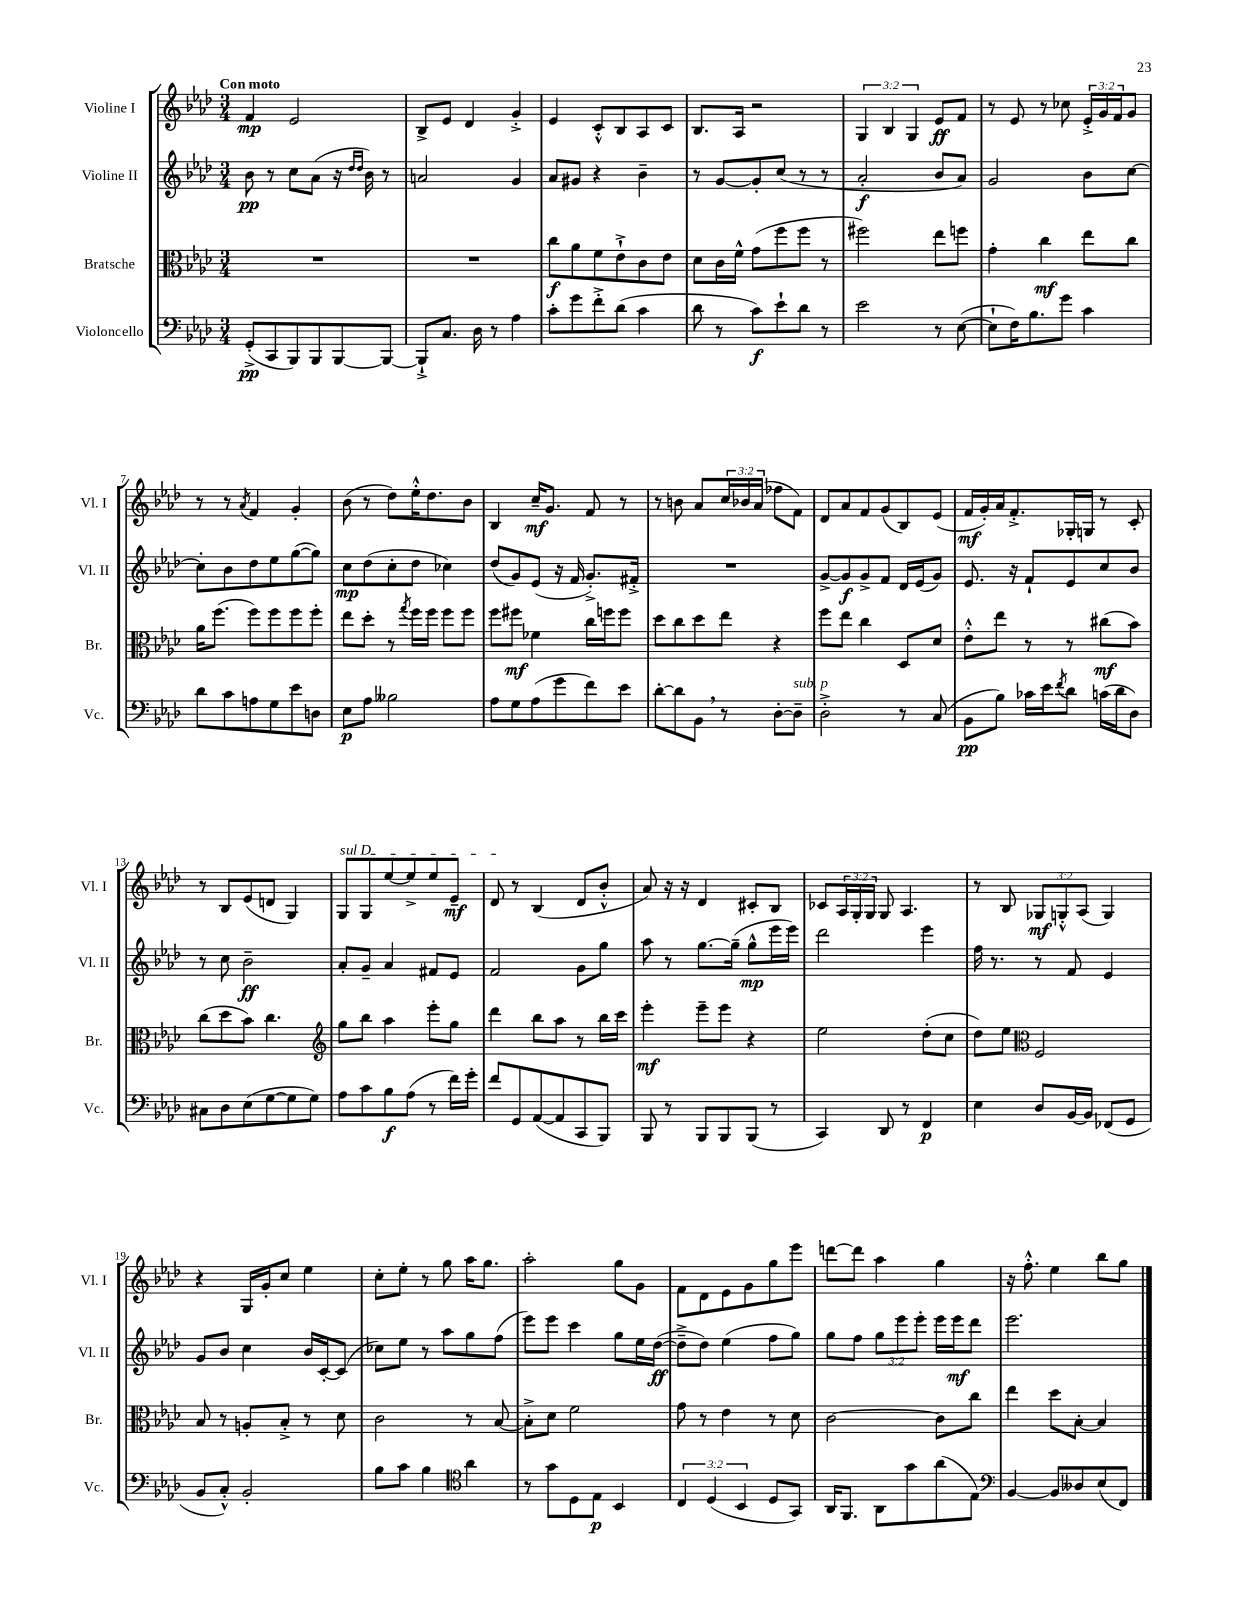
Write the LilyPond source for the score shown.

<<
\new StaffGroup <<
\new Staff = "s0" \with { instrumentName = "Violine I" shortInstrumentName = "Vl. I" } {
    \clef treble \key aes \major \numericTimeSignature \time 3/4 \override Staff.TupletNumber.text = #tuplet-number::calc-fraction-text \tempo "Con moto"
    f'4\mp ees'2 |
    bes8-> ees'8 des'4 g'4-.-> |
    ees'4 c'8-.-^ bes8 aes8 c'8 |
    bes8. aes16 r2 |
    \tuplet 3/2 { g4 bes4 g4 } ees'8\ff f'8 |
    r8 ees'8 r8 ces''8 \tuplet 3/2 { ees'16-.-> g'16 f'16 } g'8 |
    r8 r8 \acciaccatura { aes'8 } f'4 g'4-. |
    bes'8( r8 des''8) ees''16-.-^ des''8. bes'8 |
    bes4 c''16--\mf g'8. f'8 r8 |
    r8 b'8 aes'8 \tuplet 3/2 { c''16 bes'16 aes'16( } fes''8 f'8) |
    des'8 aes'8 f'8 g'8( bes8) ees'8( |
    f'16\mf g'16-.) aes'16 f'8.-.-> ges16-. g16 r8 c'8-. |
    r8 bes8 ees'8( d'8 g4) |
    \once \override TextSpanner.bound-details.left.text = \markup { \italic "sul D" } g8\startTextSpan g8 ees''8~ ees''8-> ees''8 ees'8--\mf |
    des'8\stopTextSpan r8 bes4( des'8 bes'8-.-^ |
    aes'8) r16 r16 des'4 cis'8-. bes8 |
    ces'8 \tuplet 3/2 { aes16 g16-. g16 } g8 aes4. |
    r8 bes8 \tuplet 3/2 { ges8\mf g8-.-^ aes8( } g4) |
    r4 g16 g'16-. c''8 ees''4 |
    c''8-. ees''8-. r8 g''8 aes''16 g''8. |
    aes''2-. g''8 g'8 |
    f'8 des'8 ees'8 g'8 g''8 ees'''8 |
    d'''8~ d'''8 aes''4 g''4 |
    r16 f''8.-.-^ ees''4 bes''8 g''8 \bar "|." |
}
\new Staff = "s1" \with { instrumentName = "Violine II" shortInstrumentName = "Vl. II" } {
    \clef treble \key aes \major \numericTimeSignature \time 3/4 \override Staff.TupletNumber.text = #tuplet-number::calc-fraction-text
    bes'8\pp r8 c''8 aes'8( r16 \grace { des''16 des''16 } bes'16) r8 |
    a'2 g'4 |
    aes'8 gis'8 r4 bes'4-- |
    r8 g'8~ g'8-. c''8( r8 r8 |
    aes'2-.\f bes'8 aes'8) |
    g'2 bes'8 c''8~ |
    c''8-. bes'8 des''8 ees''8 g''8~( g''8) |
    c''8\mp des''8( c''8-. des''8 ces''4) |
    des''8( g'8) ees'8( r16 f'16 g'8.-.->) fis'16-.-> |
    R2. |
    g'8~-> g'8\f g'8-> f'8 des'16 ees'16( g'8) |
    ees'8. r16 f'8-! ees'8 c''8 bes'8 |
    r8 c''8 bes'2--\ff |
    aes'8-. g'8-- aes'4 fis'8 ees'8 |
    f'2 g'8 g''8 |
    aes''8 r8 g''8.~ g''16--( g''8-^\mp ees'''16 ees'''16) |
    des'''2 ees'''4 |
    f''16 r8. r8 f'8 ees'4 |
    g'8 bes'8 c''4 bes'16 c'16~-. c'8( |
    ces''8) ees''8 r8 aes''8 g''8 f''8( |
    ees'''8) ees'''8 c'''4 g''8 ees''16 des''16~\ff( |
    des''8---> des''8) ees''4( f''8 g''8) |
    g''8 f''8 \tuplet 3/2 { g''8 ees'''8 ees'''8-. } ees'''16 ees'''16\mf des'''8 |
    ees'''2. \bar "|." |
}
\new Staff = "s2" \with { instrumentName = "Bratsche" shortInstrumentName = "Br." } {
    \clef alto \key aes \major \numericTimeSignature \time 3/4
    R2. |
    R2. |
    c''8\f aes'8 f'8 ees'8-!-> c'8 ees'8 |
    des'8 c'16 f'16-^ g'8( f''8 f''8 r8 |
    fis''2) ees''8 f''8 |
    g'4-. c''4\mf ees''8 c''8 |
    aes'16 f''8.( f''8) f''8 f''8 f''8-. |
    ees''8 des''8-. r8 \acciaccatura { g''8 } f''16 f''16 f''8 f''8 |
    f''8 fis''8\mf fes'4 c''16 f''16 f''8 |
    des''8 c''8 des''8 ees''8 r4 |
    f''8 ees''8 c''4 des8 des'8 |
    ees'8-.-^ ees''8 r8 r8 cis''8\mf( bes'8) |
    c''8( des''8 bes'8) c''4. |
    \clef treble g''8 bes''8 aes''4 ees'''8-. g''8 |
    des'''4 bes''8 aes''8 r8 bes''16 c'''16 |
    ees'''4-.\mf ees'''8-- ees'''8 r4 |
    ees''2 des''8-.( c''8 |
    des''8) ees''8 \clef alto f2 |
    bes8 r8 a8-. bes8-.-> r8 des'8 |
    c'2 r8 bes8~ |
    bes8-.-> des'8 f'2 |
    g'8 r8 ees'4 r8 des'8 |
    c'2~ c'8 c''8 |
    ees''4 des''8 bes8~-. bes4 \bar "|." |
}
\new Staff = "s3" \with { instrumentName = "Violoncello" shortInstrumentName = "Vc." } {
    \clef bass \key aes \major \numericTimeSignature \time 3/4 \override Staff.TupletNumber.text = #tuplet-number::calc-fraction-text
    g,8-.->\pp( c,8 bes,,8) bes,,8 bes,,8~ bes,,8~ |
    bes,,8-!-> c8. des16 r8 aes4 |
    c'8-. g'8 f'8-.-> des'8( c'4 |
    des'8 r8 c'8\f) ees'8-! des'8 r8 |
    ees'2 r8 ees8~( |
    ees8-! f16) bes8. g'8 c'4 |
    des'8 c'8 a8 g8 ees'8 d8 |
    ees8\p aes8 beses2 |
    aes8 g8 aes8( g'8 f'8) ees'8 |
    des'8~-. des'8 bes,8 \breathe r8 des8~-. des8--^\markup { \italic "sub. p" } |
    des2-.-> r8 c8( |
    bes,8\pp bes8) ces'16 ees'16 \acciaccatura { f'8 } des'8 c'16( des'16 des8) |
    cis8 des8 ees8( g8~ g8 g8) |
    aes8 c'8 bes8\f aes8( r8 f'16) g'16-. |
    f'8 g,8 aes,8~( aes,8 c,8 bes,,8) |
    bes,,8 r8 bes,,8 bes,,8 bes,,8( r8 |
    c,4) des,8 r8 f,4\p |
    ees4 des8 bes,16~ bes,16 fes,8( g,8 |
    bes,8 c8-.-^) bes,2-. |
    bes8 c'8 bes4 \clef tenor aes'4 |
    r8 g'8 des8 ees8\p bes,4 |
    \tuplet 3/2 { c4 des4( bes,4 } des8 g,8) |
    aes,16 f,8. aes,8 g'8 aes'8( ees8) |
    \clef bass bes,4~ bes,8 deses8 ees8( f,8) \bar "|." |
}
>>
>>
